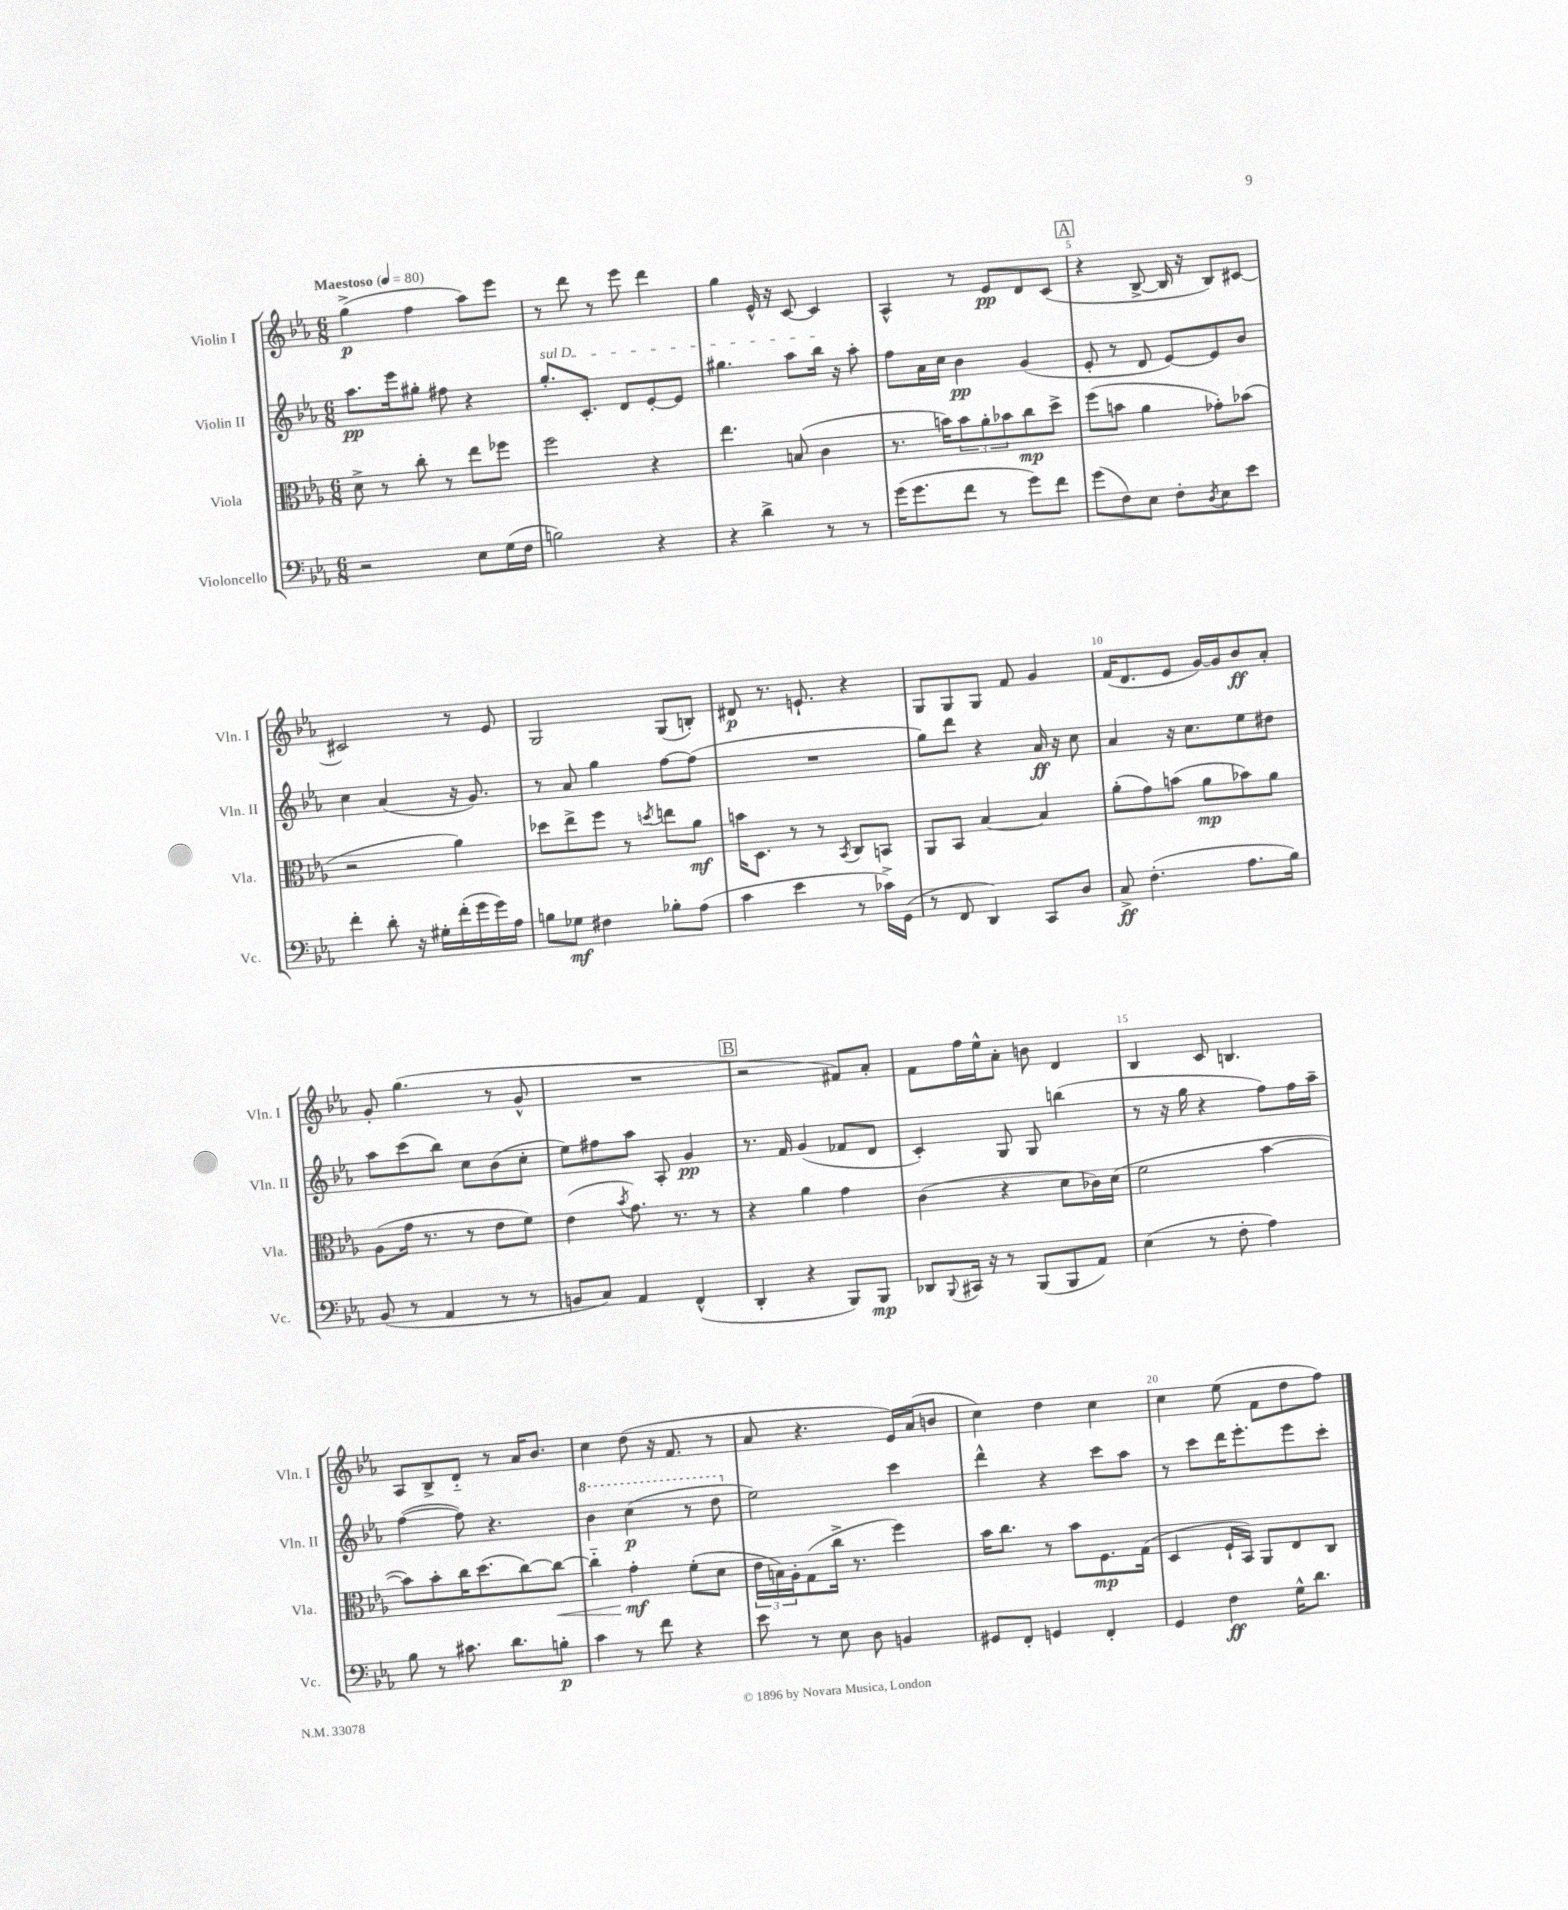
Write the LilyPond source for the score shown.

<<
\new StaffGroup <<
\new Staff = "s0" \with { instrumentName = "Violin I" shortInstrumentName = "Vln. I" } {
    \clef treble \key ees \major \numericTimeSignature \time 6/8 \tempo "Maestoso" 4 = 80
    g''4->\p( f''4 aes''8) ees'''8 |
    r8 d'''8 r8 ees'''8 d'''4 |
    g''4 ees'16-^ r16 c'8~ c'4 |
    aes4-^ r8 ees'8\pp d'8 c'8( |
    \mark \markup { \box "A" } r4 bes8~-> bes16 r16 bes8) cis'8~ |
    cis'2 r8 ees'8 |
    g2 g8( b8-.) |
    dis'8\p r8. e'8.-! r4 |
    g8 g8 g8 f'8 g'4 |
    f'16( d'8. ees'8 g'16~) g'16 bes'8\ff aes'8-. |
    g'8-. g''4.( r8 g'8-^ |
    R2. |
    \mark \markup { \box "B" } r2 fis'8) aes'8-. |
    f'8 f''16 ees''16-^ aes'8-. b'8 d'4 |
    bes4 c'8 b4. |
    aes8 bes8-> d'8-_ r8 aes'16 bes'8. |
    c''4 d''8( r16 f'8. r8 |
    aes'8 r4. ees'16) aes'16( b'8 |
    c''4) d''4 c''4 |
    c''4 ees''8( f'8 d''8 f''8) \bar "|." |
}
\new Staff = "s1" \with { instrumentName = "Violin II" shortInstrumentName = "Vln. II" } {
    \clef treble \key ees \major \numericTimeSignature \time 6/8
    aes''8.\pp ees'''16 gis''8-. fis''8 r4 |
    \once \override TextSpanner.bound-details.left.text = \markup { \italic "sul D" } g''8.-.\startTextSpan c'8.-. d'8 ees'8~-. ees'8 |
    gis''4. aes''8 bes''16\stopTextSpan r16 aes''8-. |
    f''8 aes'16 c''16 bes'4\pp g'4( |
    \mark \markup { \box "A" } ees'8-. r8 d'8 ees'8~) ees'8 bes'8 |
    c''4 aes'4( r16 g'8.) |
    r8 aes'8 g''4 f''8~ f''8( |
    R2. |
    g''8) d'''8 r4 aes'16\ff r16 c''8 |
    aes'4 r16 c''8. ees''8 dis''8 |
    aes''8 c'''8( bes''8) c''8 bes'8( c''8-. |
    ees''8) fis''8 aes''8 aes8-. g'4\pp |
    \mark \markup { \box "B" } r8. f'16 g'4( fes'8 d'8 |
    c'4-.) g8 g8 b''4( |
    r8 r16 g''16 r4 f''8) f''16 aes''16-- |
    f''4~( f''8) r4. |
    \ottava #1 bes''4 c'''4\p( r8 d'''8 \ottava #0 |
    ees''2) c'''4 |
    d'''4-^ r4 c'''8 aes''8 |
    r8 c'''8 d'''16 ees'''8.-. ees'''8 c'''8-. \bar "|." |
}
\new Staff = "s2" \with { instrumentName = "Viola" shortInstrumentName = "Vla." } {
    \clef alto \key ees \major \numericTimeSignature \time 6/8
    d'8-> r8 c''8-. r8 ees''8 fes''8 |
    f''2 r4 |
    ees''4. b8( c'4 |
    r8. b'16) \tuplet 3/2 { b'8 aes'8-. bes'8 } c''8\mp d''8-> |
    \mark \markup { \box "A" } f''8( b'8 aes'4 ges'8-.) bes'8( |
    r2 aes'4) |
    des''8 ees''8-> f''8 r8 \acciaccatura { d''8 } e''8 aes'8\mf |
    b'16 d8. r8 r8 \acciaccatura { bes,8 } c8 b,8 |
    aes,8 bes,8 bes4~ bes4 |
    aes'8-.( g'8) b'8( aes'8\mp bes'8) aes'8 |
    aes8( g'16 r8. r8 ees'8 f'8) |
    ees'4( \acciaccatura { bes'8 } g'8.) r8. r8 |
    \mark \markup { \box "B" } r4 aes'4 g'4 |
    c'4( r4 d'8 ces'16) d'16( |
    f'2 bes'4~ |
    bes'8) bes'8-. c''16 d''8.( c''8~) c''8~\< |
    c''4-_ g'4-.\mf\! f'8-.( d'8 |
    \tuplet 3/2 { ees'16 b16) aes16-. } g8( c''16-> r8. f''4) |
    bes'16 c''8. r8 bes'8 f8.\mp g16( |
    d4 f16-! bes,16) aes,8 ees8 c8 \bar "|." |
}
\new Staff = "s3" \with { instrumentName = "Violoncello" shortInstrumentName = "Vc." } {
    \clef bass \key ees \major \numericTimeSignature \time 6/8
    r2 ees8 g16( f16 |
    b2) r4 |
    r4 d'4-> r8 r8 |
    g'16( g'8. f'8 r8 g'8) f'8 |
    \mark \markup { \box "A" } g'8( f8) ees8 f8-. \acciaccatura { d8 } ees8 ees'8 |
    f'4-. d'8-. r16 gis16-. f'16-.( g'16 g'16) aes16 |
    b8 ges8\mf fis4 bes8-. aes8( |
    c'4 ees'4 r8 ces'16->) g,16( |
    r8 f,8 d,4) c,8 d8 |
    c8->\ff f4.-.( aes8. bes16) |
    bes,8( r8 aes,4 r8 r8 |
    b,8 c8) aes,4 f,4-^( |
    \mark \markup { \box "B" } d,4-. r4 bes,,8) bes,,8\mp |
    des,8 \appoggiatura { bes,,8 } cis,16 r16 r8 bes,,8( bes,,8 aes,8) |
    ees4( r8 f8-. aes4) |
    bes8 r8 cis'8. d'8. b8-.\p |
    c'4 r8 f'8 r4 |
    ees'8 r8 ees8 d8 b,4 |
    gis,8 f,8-. g,4 f,4-. |
    g,4 f4\ff g16-^ d'8. \bar "|." |
}
>>
>>
\layout { \context { \Score \override BarNumber.break-visibility = ##(#f #t #t) barNumberVisibility = #(every-nth-bar-number-visible 5) } }
